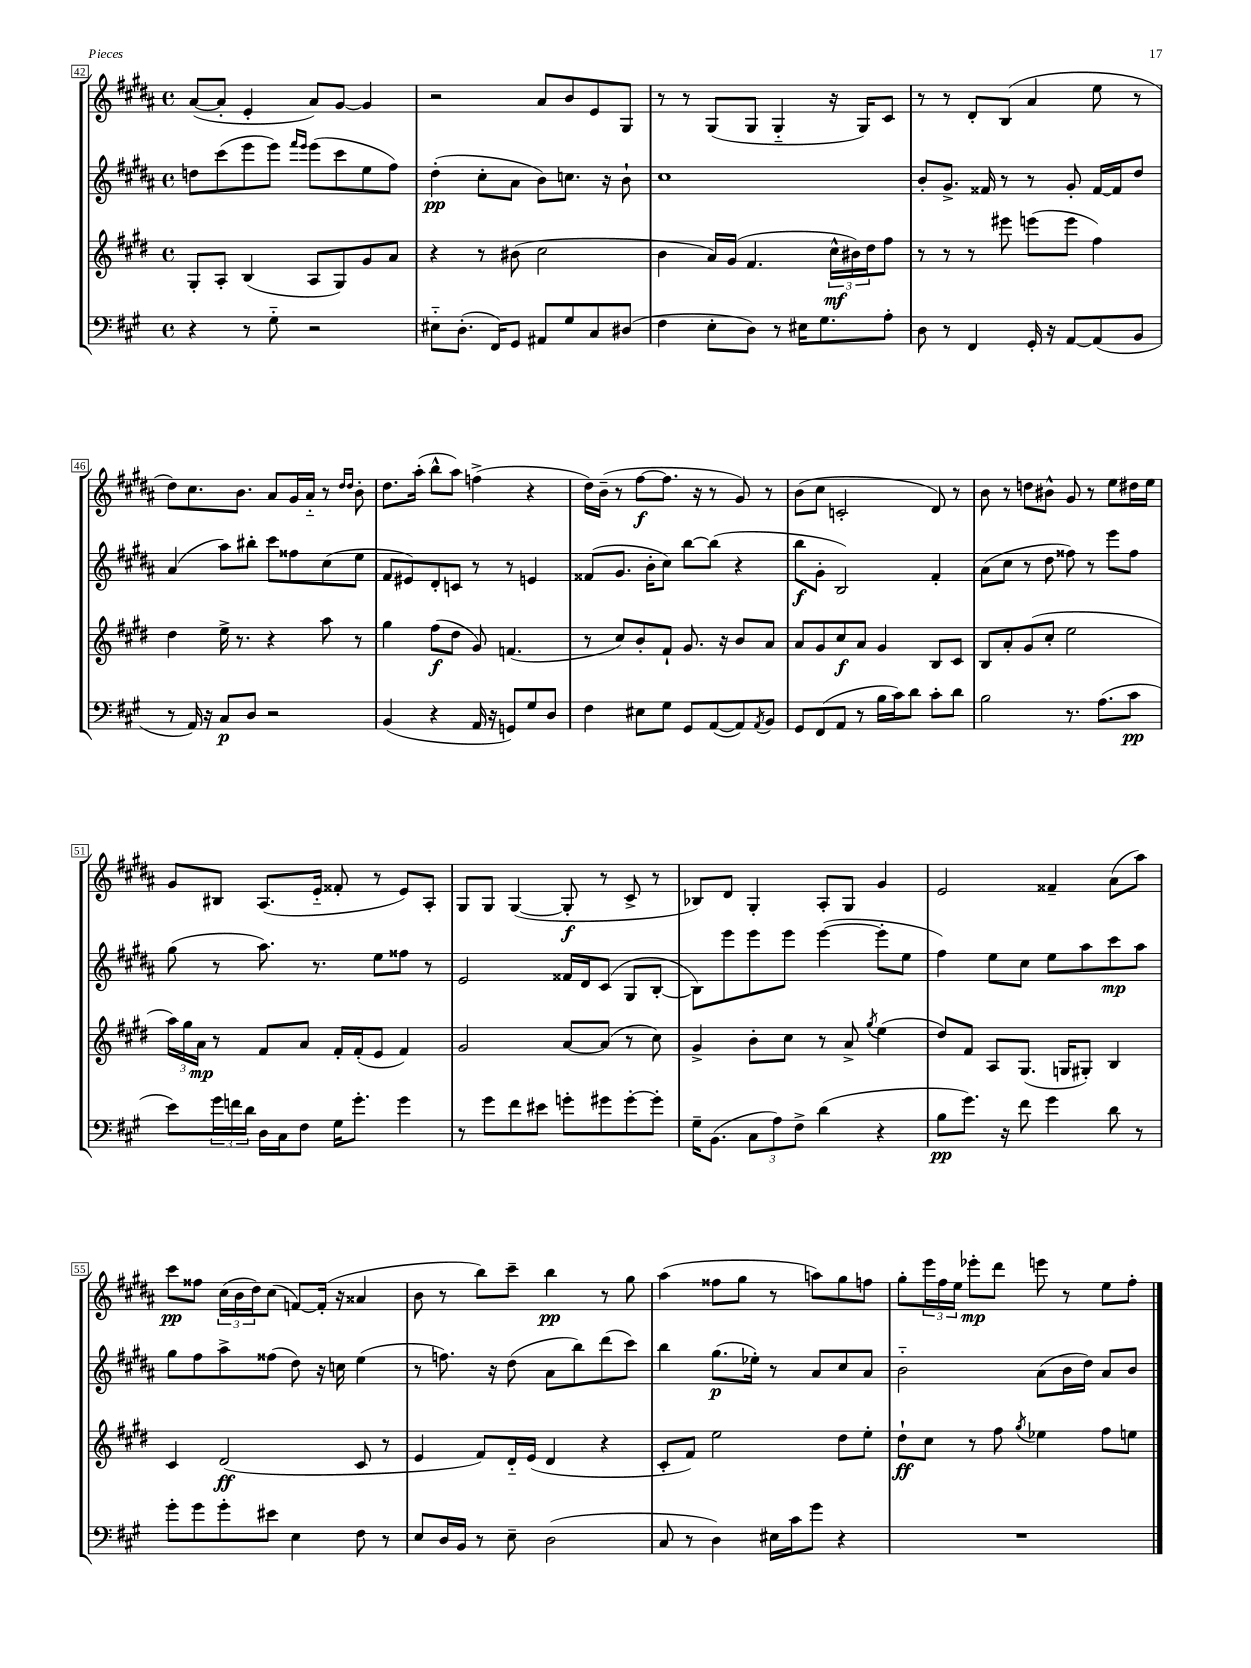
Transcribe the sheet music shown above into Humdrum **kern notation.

**kern	**kern	**kern	**kern
*staff4	*staff3	*staff2	*staff1
*clefF4	*clefG2	*clefG2	*clefG2
*k[f#c#g#]	*k[f#c#g#d#]	*k[f#c#g#d#a#]	*k[f#c#g#d#a#]
*M4/4	*M4/4	*M4/4	*M4/4
*met(c)	*met(c)	*met(c)	*met(c)
4r	8G#'/L	8dd\L	([8a#/L
.	8A'/J	(8ccc#\	8a#'/]J
8r	(4B/	8eee\	4e'/
8G#'~\	.	8eee\J)	.
.	.	16qqfff#/LL	.
.	.	16qqeee/JJ	.
2r	8A/L	(8eee\L	8a#/L)
.	8G#/)	8ccc#\	[8g#/J
.	8g#/	8ee\	4g#/]
.	8a/J	8ff#\J)	.
=	=	=	=
8E#'~\L	4r	(4dd#'\	2r
(8.D'\J	.	.	.
.	8r	8cc#'\L	.
16FF#/LK)	.	.	.
8GG#/J	(8b#\	8a#\J	.
8AA#/L	2cc#\	8b\L)	8a#/L
8G#/	.	8.cc\J	8b/
8C#/	.	.	8e/
.	.	16r	.
(8D#/J	.	8b`\	8G#/J
=	=	=	=
4F#\	4b\	1cc#	8r
.	.	.	8r
8E'\L	16a/LL)	.	(8G#/L
.	(16g#/JJ	.	.
8D\J)	4.f#/	.	8G#/J
8r	.	.	4G#'~/
16E#\LK	.	.	.
8.G#\	.	.	.
.	24cc#^^\LL	.	16r
.	24b#\)	.	.
.	.	.	16G#/LK)
.	24dd#\J	.	.
8A'\J	8ff#\J	.	8c#/J
=	=	=	=
8D\	8r	8b'/L	8r
8r	8r	8.g#^/J	8r
4FF#/	8r	.	8d#'/L
.	.	16f##/	.
.	8eee#\	8r	(8B/J
16GG#'/	(8eee\L	8r	4a#/
16r	.	.	.
[8AA/L	8eee\J	8g#'/	.
(8AA/]	4ff#\)	[16f##/LL	8ee\
.	.	16f##/]J	.
8BB/J	.	8dd#/J	8r
=	=	=	=
8r	4dd#\	(4a#/	8dd#\L)
16AA/)	.	.	8.cc#\
16r	.	.	.
8C#/L	16ee^\	8aa#\L)	.
.	8.r	.	8.b\J
8D/J	.	8bb#'\J	.
2r	4r	8ccc#\L	8a#/L
.	.	8ff##\	16g#/L
.	.	.	16a#'~/JJ
.	8aa\	(8cc#\	8r
.	.	.	16qqdd#/LL
.	.	.	16qqdd#/JJ
.	8r	8ee\J	8b'\
=	=	=	=
(4BB/	4gg#\	8f#/L	8.dd#\L
.	.	8e#/)	.
.	.	.	(16aa#'\Jk
4r	(8ff#\L	8d#'/	8bb^^\L
.	8dd#\J	8c/J	8aa#\J)
16AA/	8g#/)	8r	(4ff^\
16r	.	.	.
8GG/L)	(4.f/	8r	.
8G#/	.	4e/	4r
8D/J	.	.	.
=	=	=	=
4F#\	8r	(8f##/L	16dd#\LL)
.	.	.	(16b~\JJ
.	8cc#/L)	8.g#/J	8r
8E#\L	8b'/	.	[8ff#\L
.	.	16b'\LK	.
8G#\J	8f#`/J	8cc#\J)	8.ff#\]J
8GG#/L	8.g#/	[8bb\L	.
.	.	.	16r
([8AA/	.	(8bb\]J	8r
.	16r	.	.
8AA/])	8b/L	4r	8g#/)
8qAA/	.	.	.
8BB/J	8a/J	.	8r
=	=	=	=
8GG#/L	8a/L	8bb\L	(8b\L
(8FF#/	8g#/	8g#'\J	8cc#\J
8AA/J	8cc#/	2B/)	2c'/
8r	8a/J	.	.
16B\LL	4g#/	.	.
16c#\J)	.	.	.
8d\J	.	.	.
8c#'\L	8B/L	4f#'/	8d#/)
8d\J	8c#/J	.	8r
=	=	=	=
2B\	8B/L	(8a#\L	8b\
.	8a'/	8cc#\J	8r
.	(8g#/	8r	8dd\L
.	8cc#'/J	8dd#\	8b#^^\J
8.r	2ee\	8ff##\)	8g#/
.	.	8r	8r
(8.A\L	.	.	.
.	.	8eee\L	8ee\L
8c#\J	.	8ff##\J	16dd#\L
.	.	.	16ee\JJ
=	=	=	=
8e\L)	24aa\LL)	(8gg#\	8g#/L
.	24gg#\	.	.
.	24a\JJ	.	.
24g#\L	8r	8r	8B#/J
24f\	.	.	.
24d\JJ	.	.	.
16D\LL	8f#/L	8.aa#\)	(8.A#/L
16C#\J	.	.	.
8F#\J	8a/J	.	.
.	.	8.r	16e'~/Jk
16G#\LK	16f#'/LL	.	8f##'/
8.g#'\J	(16f#'/J	.	.
.	8e/J	8ee\L	8r
4g#\	4f#/)	8ff##\J	8e/L)
.	.	8r	8A#'/J
=	=	=	=
8r	2g#/	2e/	8G#/L
8g#\L	.	.	8G#/J
8f#\	.	.	([4G#/
8e#\J	.	.	.
8g'\L	[8a/L	16f##/LL	8G#'/]
.	.	16d#/J	.
8g#\	(8a/]J	(8c#/J	8r
[8g#'\	8r	8G#/L	8c#^/
8g#'\]J	8cc#\)	[8B'/J	8r
=	=	=	=
16G#~\LK	4g#^/	8B\]L)	8B-/L)
(8.BB\J	.	.	.
.	.	8eee\	8d#/J
12C#\L	8b'\L	8eee\	4G#'/
12A\)	.	.	.
.	8cc#\J	8eee\J	.
12F#^\J	.	.	.
(4d\	8r	([4eee\	8A#'/L
.	8a^/	.	8G#/J
.	8qgg#/	.	.
4r	(4ee\	8eee'\]L	4g#/
.	.	8ee\J	.
=	=	=	=
8B\L	8dd#/L)	4ff#\)	2e/
8.g#\J)	8f#/J	.	.
.	8A/L	8ee\L	.
16r	.	.	.
8f#\	(8.G#/J	8cc#\J	.
4g#\	.	8ee\L	4f##~/
.	16G/LK	.	.
.	8G#'/J)	8aa#\	.
8d\	4B/	8ccc#\	(8a#\L
8r	.	8aa#\J	8aa#\J)
=	=	=	=
8g#'\L	4c#/	8gg#\L	8ccc#\L
8g#\	.	8ff#\	8ff##\J
8g#'\	(2d#/	8aa#^\	(24cc#\LL
.	.	.	24b\
.	.	.	24dd#\J)
8e#\J	.	(8ff##\J	(8cc#\J
4E\	.	8dd#\)	[8f/L)
.	.	16r	(16f'/]Jk
.	.	16cc\	16r
8F#\	8c#/	(4ee\	4a##/
8r	8r	.	.
=	=	=	=
8E/L	4e/	8r	8b\
16D/L	.	8.ff\)	8r
16BB/JJ	.	.	.
8r	8f#/L)	.	8bb\L)
.	.	16r	.
8E~\	16d#'~/L	(8dd#\	8ccc#~\J
.	(16e/JJ	.	.
(2D\	4d#/	8a#\L	4bb\
.	.	8bb\)	.
.	4r	(8ddd#\	8r
.	.	8ccc#\J)	8gg#\
=	=	=	=
8C#/	8c#'/L	4bb\	(4aa#\
8r	8f#/J)	.	.
4D\)	2ee\	(8.gg#\L	8ff##\L
.	.	.	8gg#\J
.	.	16ee-'\Jk)	.
16E#\LL	.	8r	8r
16c#\J	.	.	.
8g#\J	.	8a#/L	8aa\L)
4r	8dd#\L	8cc#/	8gg#\
.	8ee'\J	8a#/J	8ff\J
=	=	=	=
1r	8dd#`\L	2b'~\	8gg#'\L
.	8cc#\J	.	24eee\L
.	.	.	24ff#\
.	.	.	24ee\JJ
.	8r	.	8eee-'\L
.	8ff#\	.	8ddd#\J
.	8qgg#/	.	.
.	4ee-\	(8a#\L	8eee\
.	.	16b\L	8r
.	.	16dd#\JJ)	.
.	8ff#\L	8a#/L	8ee\L
.	8ee\J	8b/J	8ff#'\J
==	==	==	==
*-	*-	*-	*-
